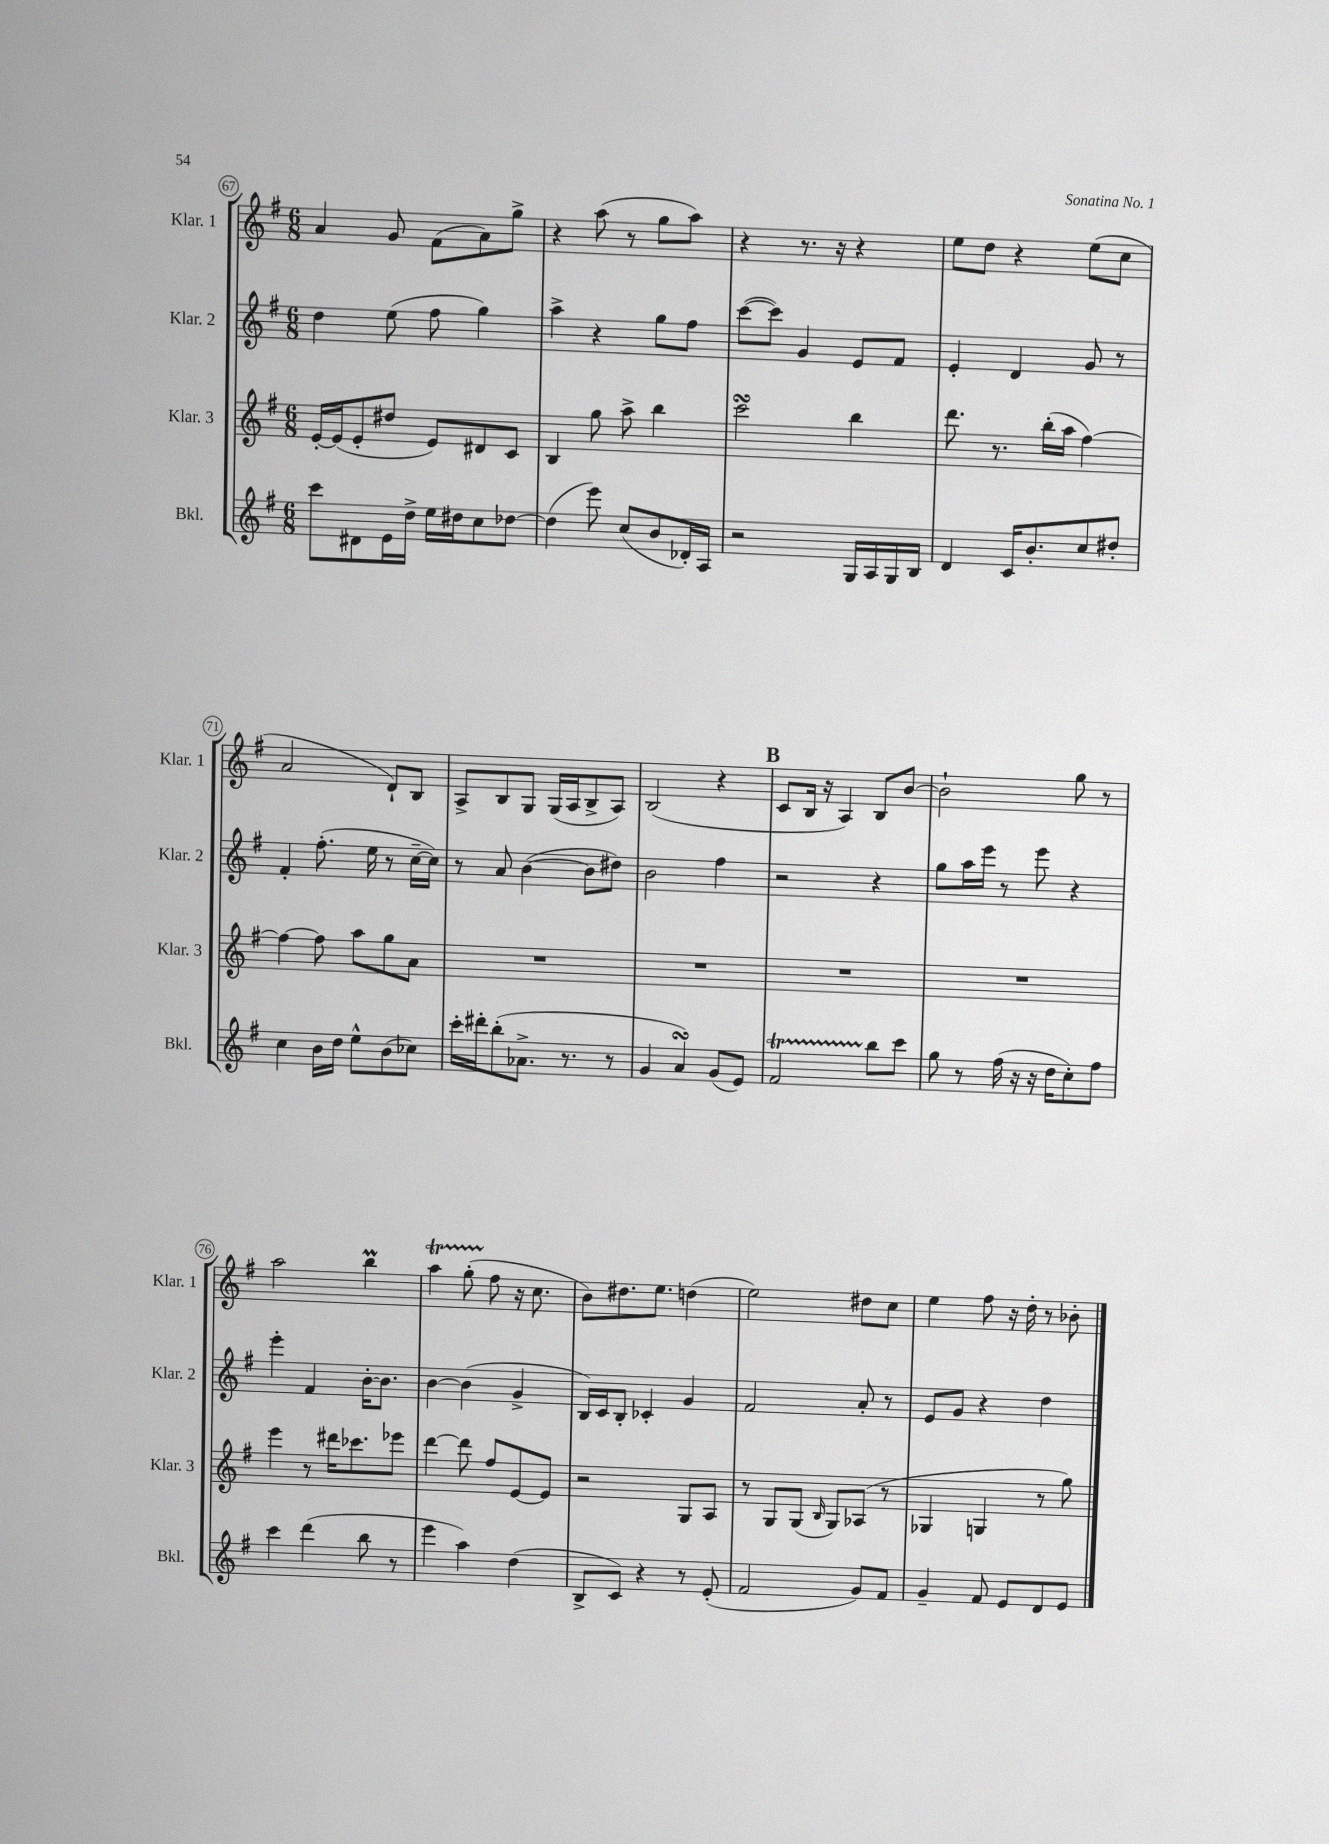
<<
\new StaffGroup <<
\new Staff = "s0" \with { instrumentName = "Klar. 1" shortInstrumentName = "Klar. 1" } {
    \clef treble \key g \major \numericTimeSignature \time 6/8
    a'4 g'8 fis'8( a'8) g''8-> |
    r4 a''8( r8 g''8 a''8) |
    r4 r8. r16 r4 |
    e''8 d''8 r4 e''8( c''8 |
    a'2 d'8-!) b8 |
    a8-> b8 g8 g16( a16 b8-> a8) |
    b2( r4 |
    \mark \markup { \bold "B" } c'8 b16 r16 a4) b8 b'8~ |
    b'2-! g''8 r8 |
    a''2 b''4\prall |
    a''4\startTrillSpan g''8-.( fis''8\stopTrillSpan r16 c''8. |
    b'8) dis''8. e''8. d''4( |
    e''2) dis''8 c''8 |
    e''4 fis''8 r16 d''16-. r8 bes'8-. \bar "|." |
}
\new Staff = "s1" \with { instrumentName = "Klar. 2" shortInstrumentName = "Klar. 2" } {
    \clef treble \key g \major \numericTimeSignature \time 6/8
    d''4 e''8( fis''8 g''4) |
    a''4-> r4 g''8 fis''8 |
    c'''8~( c'''8) g'4 e'8 fis'8 |
    e'4-. d'4 g'8 r8 |
    fis'4-. fis''8.-.( e''16 r8 c''16~-- c''16) |
    r8 a'8 b'4~( b'8 dis''8) |
    b'2 fis''4 |
    \mark \markup { \bold "B" } r2 r4 |
    g''8 a''16 e'''16 r8 e'''8 r4 |
    e'''4-. fis'4 b'16~-. b'8. |
    b'4~ b'4( g'4-> |
    b16) c'16 b8-. ces'4-. g'4 |
    fis'2 a'8-. r8 |
    e'8 g'8 r4 d''4 \bar "|." |
}
\new Staff = "s2" \with { instrumentName = "Klar. 3" shortInstrumentName = "Klar. 3" } {
    \clef treble \key g \major \numericTimeSignature \time 6/8
    e'16~-. e'16( e'8-. dis''8 e'8) dis'8 c'8 |
    b4 g''8 a''8-> b''4 |
    c'''2\turn b''4 |
    d'''8. r8. b''16-.( a''16 fis''4~) |
    fis''4~ fis''8 a''8 g''8 a'8 |
    R2. |
    R2. |
    \mark \markup { \bold "B" } R2. |
    R2. |
    e'''4 r8 dis'''16 ces'''8. ees'''8 |
    d'''4~ d'''8 fis''8 e'8~ e'8 |
    r2 g8 a8 |
    r8 g8 g8( \grace { b16 } g8) aes8( r8 |
    ges4 g4 r8 g''8) \bar "|." |
}
\new Staff = "s3" \with { instrumentName = "Bkl." shortInstrumentName = "Bkl." } {
    \clef treble \key g \major \numericTimeSignature \time 6/8
    c'''8 dis'8 e'16 d''16-> e''16 dis''16 c''8 des''8~ |
    des''4( e'''8) c''8( b'8 des'16-.) a16 |
    r2 g16 a16 g16 b16 |
    d'4 c'16 b'8.-. c''8 dis''8-. |
    c''4 b'16 d''16 e''8-^ b'8( ces''8) |
    c'''16-. dis'''16-. b''8-.( aes'8.-> r8. r8 |
    g'4 a'4\turn) g'8( e'8) |
    \mark \markup { \bold "B" } fis'2\startTrillSpan b''8\stopTrillSpan c'''8 |
    g''8 r8 fis''16( r16 r16 d''16 c''8-.) fis''8 |
    c'''4 d'''4( b''8 r8 |
    e'''4 a''4) d''4( |
    b8-> c'8) r4 r8 e'8-.( |
    fis'2 g'8) fis'8 |
    g'4-- fis'8 e'8 d'8 e'8 \bar "|." |
}
>>
>>
\layout { \context { \Score currentBarNumber = #67 \override BarNumber.stencil = #(make-stencil-circler 0.1 0.3 ly:text-interface::print) } }
